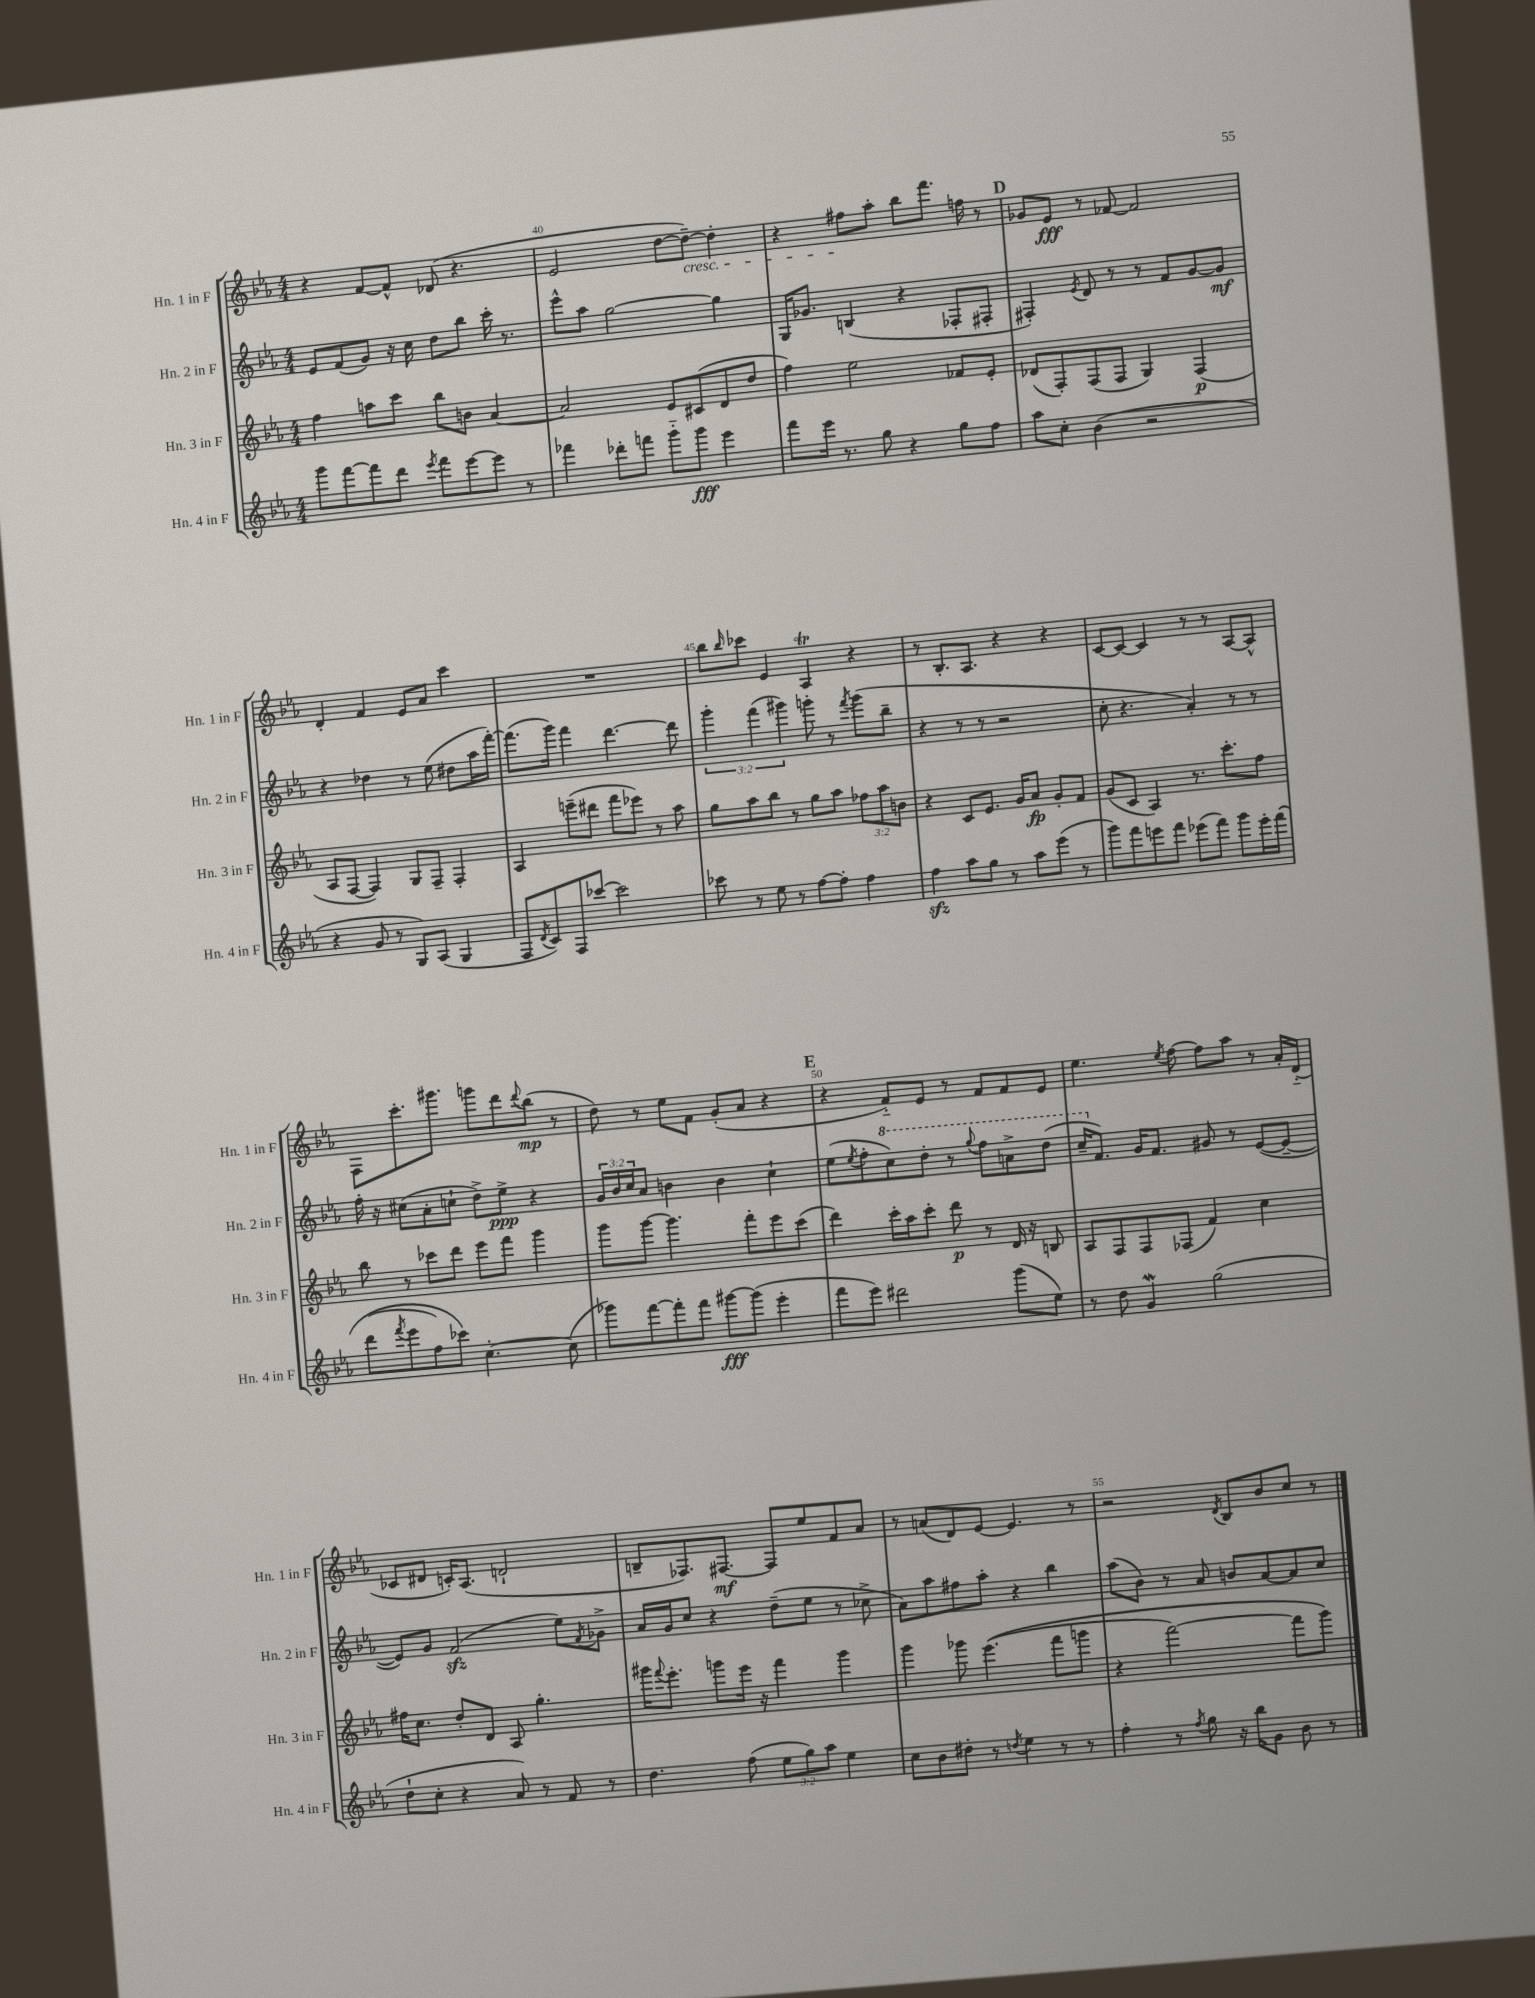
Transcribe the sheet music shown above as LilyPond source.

<<
\new StaffGroup <<
\new Staff = "s0" \with { instrumentName = "Hn. 1 in F" shortInstrumentName = "Hn. 1 in F" } {
    \clef treble \key ees \major \numericTimeSignature \time 4/4
    r4 f'8~ f'8-^ des'8( r4. |
    ees'2 d''8~ d''8~--\cresc) d''4-. |
    r4 fis''8\! aes''8-. bes''8 f'''8. f''16 r8 |
    \mark \markup { \bold "D" } ges'8 ees'8\fff r8 fes'8~ fes'2 |
    d'4-. f'4 ees'8 aes'8 c'''4 |
    R1 |
    bes''8 \grace { bes''16 } ces'''8 ees'4 aes4\trill r4 |
    r8 bes8.-. aes8. r4 r4 |
    c'8~ c'8~ c'4 r8 r8 aes8~ aes8-^ |
    f8 c'''8.-. gis'''8. g'''8 d'''8 \appoggiatura { d'''8 } bes''8\mp( r8 |
    d''8) r8 ees''8 f'8 g'8-.( aes'8 r4 |
    \mark \markup { \bold "E" } r4 f'8-_) ees'8 r8 f'8 f'8 ees'8 |
    ees''4. \acciaccatura { ees''8 } f''8~ f''8 aes''8 r8 aes'16-. d'16-_( |
    ces'8 dis'8 c'16-.) aes8.( d'2-! |
    b8-- fes8.) fis8.~\mf fis8 ees''8 f'8 aes'8 |
    r8 a'8( d'8) ees'8~ ees'4. r8 |
    r2 \acciaccatura { d'8 } bes8 bes'8 c''8 r8 \bar "|." |
}
\new Staff = "s1" \with { instrumentName = "Hn. 2 in F" shortInstrumentName = "Hn. 2 in F" } {
    \clef treble \key ees \major \numericTimeSignature \time 4/4 \override Staff.TupletNumber.text = #tuplet-number::calc-fraction-text
    ees'8 f'8( g'8) r16 c''16 d''8 bes''8 c'''16-. r8. |
    ees'''8-^ aes''8 g''2~ g''4 |
    g16 ges'8. b4( r4 fes8-. fis8-. |
    \mark \markup { \bold "D" } fis4-.) \acciaccatura { ees'8 } d'8 r8 r8 f'8 g'8~ g'8\mf |
    r4 des''4 r8 ees''8( dis''8 aes''16 f'''16~-.) |
    f'''8.( g'''16) f'''4 d'''4.~ d'''8 |
    \tuplet 3/2 { g'''4-. f'''4( gis'''4) } g'''8-. r8 \acciaccatura { f'''8 } g'''8( bes''8-- |
    r4 r8 r8 r2 |
    c''8-. r4. aes'4-.) r8 r8 |
    f''16-. r16 cis''8( aes'8-. c''8-! d''8->) ees''8->\ppp r4 |
    \tuplet 3/2 { g'16 bes'16 c''16 } aes'8 b'4 b'4 c''4-! |
    \mark \markup { \bold "E" } ees''8( \acciaccatura { ees''8 } f''8-. \ottava #1 c'''8) d'''8-. r8 \appoggiatura { g'''8 } f'''8 a''8-> d'''8( |
    c'''16-- \ottava #0 f'8.) g'16 f'8. gis'8 r8 ees'8~( ees'8~-- |
    ees'8) g'8 f'2\sfz( ees''8) \acciaccatura { f'8 } ges'8-> |
    aes'16 g'16 c''8 r4 d''8--( ees''8 r8 ces''8-> |
    aes'8) aes''8 fis''8 aes''8-. r4 bes''4 |
    aes''8( bes'8) r8 aes'8 b'8 aes'8~ aes'8 c''8 \bar "|." |
}
\new Staff = "s2" \with { instrumentName = "Hn. 3 in F" shortInstrumentName = "Hn. 3 in F" } {
    \clef treble \key ees \major \numericTimeSignature \time 4/4 \override Staff.TupletNumber.text = #tuplet-number::calc-fraction-text
    f''4 a''8 c'''8 bes''8 b'8 aes'4~ |
    aes'2 ees'8 cis'8( d'8 d''8 |
    f''4) ees''2 fes'8 ees'8-. |
    \mark \markup { \bold "D" } des'8( f8-.) f8( f8 g4) f4\p( |
    aes8 f8~ f4) g8 f8-- f4-. |
    aes4 e'''8--( dis'''8 f'''8 ees'''8) r8 aes''8 |
    g''8 aes''8 bes''8 r8 g''8 aes''8 \tuplet 3/2 { fes''8 aes''8 b'8 } |
    r4 c'8 ees'8. g'16 aes'8\fp g'8-. f'8 |
    g'8( c'8 aes4) r8. c'''8.-. f''8 |
    bes''8 r8 ces'''8 d'''8 ees'''8 f'''8 g'''4 |
    g'''8 g'''8~ g'''4. f'''8-. ees'''8 c'''8( |
    \mark \markup { \bold "E" } d'''4) c'''16-. aes''16 c'''8-. d'''8\p r8 d'16 r16 b8 |
    aes8 f8 f8 fes8( f'4) c''4 |
    fis''16 c''8. d''8-. d'8 aes8 g''4.-. |
    gis'''16 \appoggiatura { f'''8 } ees'''8.-. g'''8 ees'''16 r16 f'''4 g'''4 |
    g'''4 ges'''8 ees'''4.(\( f'''8 g'''8 |
    r4 f'''2~) f'''8 g'''8\) \bar "|." |
}
\new Staff = "s3" \with { instrumentName = "Hn. 4 in F" shortInstrumentName = "Hn. 4 in F" } {
    \clef treble \key ees \major \numericTimeSignature \time 4/4 \override Staff.TupletNumber.text = #tuplet-number::calc-fraction-text
    g'''8 f'''8~ f'''8 d'''8 \acciaccatura { ees'''8 } f'''8 ees'''8~ ees'''8 r8 |
    fes'''4 des'''8-. f'''8 g'''8-_ g'''8\fff ees'''4 |
    f'''8 ees'''16 r8. g''8 r4 g''8 f''8 |
    \mark \markup { \bold "D" } aes''8 c''8-. bes'4( r2 |
    r4 g'8 r8 g8) aes8( g4 |
    f8 \acciaccatura { d'8 } c'8) f8 ces'''8~ ces'''2 |
    ces'''8 r8 ees''8 r8 f''8~ f''8-. f''4 |
    f''4\sfz aes''8 g''8 r8 aes''8 ees'''8( r8 |
    g'''8) f'''8 e'''8 f'''8 ees'''8( f'''8) g'''8 ees'''16-. f'''16\( |
    d'''8( \acciaccatura { f'''8 } ees'''8 f''8) ces'''8\) c''4.~-. c''8( |
    ges'''8) f'''8~ f'''8-. f'''8 gis'''8~\fff gis'''8( ees'''4-. |
    \mark \markup { \bold "E" } f'''8 ees'''8) dis'''2 g'''8( ees''8) |
    r8 d''8 g'4\mordent g''2( |
    d''8-! c''8-. r4 aes'8) r8 f'8 r8 |
    d''4. f''8( \tuplet 3/2 { ees''8 g''8) aes''8 } ees''4 |
    c''8 bes'8 dis''8-. r8 \acciaccatura { d''8 } ees''4 r8 r8 |
    f''4-. r8 \acciaccatura { f''8 } g''8 r16 bes''16 g'8 bes'8 r8 \bar "|." |
}
>>
>>
\layout { \context { \Score currentBarNumber = #39 \override BarNumber.break-visibility = ##(#f #t #t) barNumberVisibility = #(every-nth-bar-number-visible 5) } }
